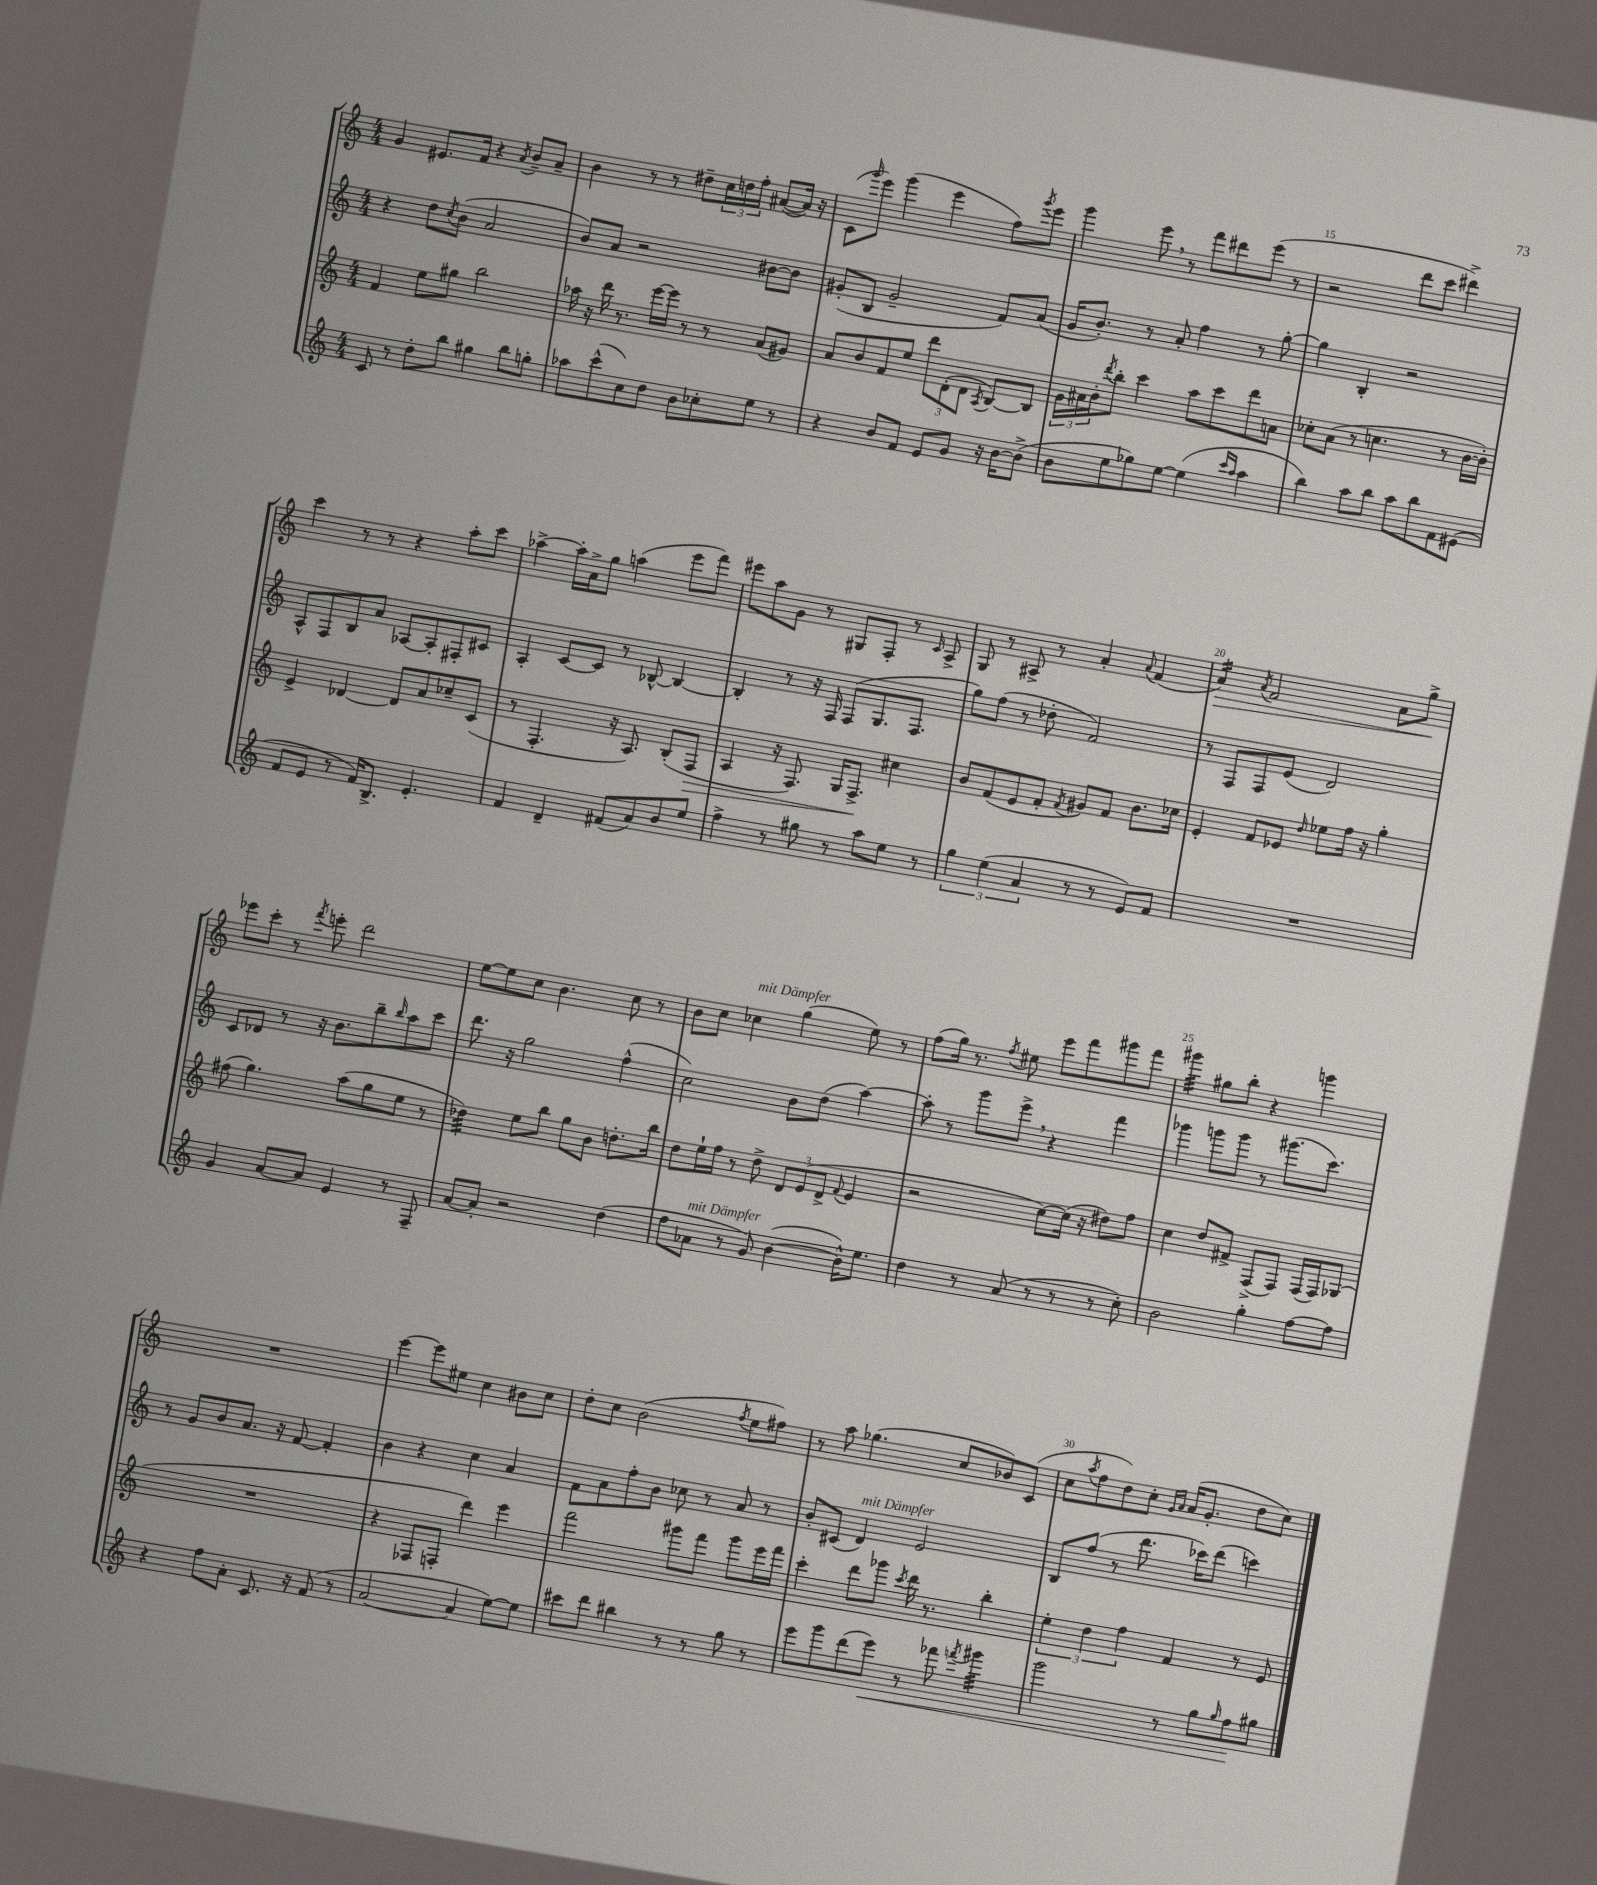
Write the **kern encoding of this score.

**kern	**kern	**kern	**kern
*staff4	*staff3	*staff2	*staff1
*clefG2	*clefG2	*clefG2	*clefG2
*k[]	*k[]	*k[]	*k[]
*M4/4	*M4/4	*M4/4	*M4/4
8c	4f	4r	4g
8r	.	.	.
8dd'	8ee	8dd	8.e#
.	.	8qcc	.
8bb	8gg#	(8b	.
.	.	.	16f
4gg#	2bb	2a	4r
.	.	.	8qa
8bb	.	.	8b~
8gg'	.	.	8a~
=	=	=	=
8aa-	16aa-	8b)	4b
.	16r	.	.
(8ccc^^	16ddd	8a	.
.	8.r	.	.
8cc)	.	2r	8r
8dd	[16eee	.	8r
.	16eee]	.	.
8b	8r	.	8dd#~
8cc-'	8r	.	24cc
.	.	.	24dd
.	.	.	24ff'
8ee	(8a	[8b#	([8a#
8r	8g#)	8b#]	16a#])
.	.	.	16r
=	=	=	=
4r	8a	(8g#'	(8c
.	.	.	16qqggg
.	8b	8B	8eee)
8b	8f	2g#~	(4ggg
8f	8ee	.	.
8e	12ddd	.	4eee
.	(12d'	.	.
8g	.	.	.
.	12d	.	.
.	8qA	.	.
16r	[8B)	8f)	8ff)
[16b	.	.	.
.	.	.	8qggg
(8b^]	8B]	(8a	8eee
=	=	=	=
8b	24g	16g	4ggg
.	24a#	.	.
.	.	8.b')	.
.	24b'	.	.
.	8qddd	.	.
8ee	8bb'	.	.
8gg-)	4ccc	8r	8eee
[8ee	.	8a'	8r
(4ee]	8aa	4ff	8fff
.	8ccc	.	8ddd#
16qqccc	.	.	.
16qqaa	.	.	.
4aa	8ddd	8r	(8eee
.	8a	[8gg'	8r
=	=	=	=
4bb)	8cc-'	4gg]	2r
.	(8a	.	.
8aa	8r	4B'	.
8bb	4.cc	.	.
8aa	.	2r	8ddd
8bb	.	.	8ccc
8f	8r	.	4ddd#^)
(8e#	[16b	.	.
.	16b'])	.	.
=	=	=	=
8f	4e^	8A^^	4ccc
8e	.	8F	.
8r	[4d-	8B	8r
16f)	.	8a	8r
8.B^	.	.	.
.	8d-]	[8A-	4r
4.e'	8a	8A-']	.
.	8cc-~	8F#'	8aa'
.	(8c	8c#	8ccc
=	=	=	=
4f	8r	4A'	[4aa-^
.	4.F'	.	.
4d~	.	[8c	16aa-']
.	.	.	16a^
.	.	8c]	8gg
(8f#	16r	8r	(4aa
.	8.A)	.	.
8a)	.	[8B-^^	.
8b	(8B'	4B-_	8eee
8ee	8F	.	8fff)
=	=	=	=
4ff^	4A	4B-']	8eee#
.	.	.	8aa
8r	16r	8r	8g
.	8.F)	.	.
8gg#	.	16r	8r
.	.	16F	.
8r	16G	(8F	8G#
.	8.F^	.	.
8aa	.	8.G	8F'
8ee	4cc#	.	8r
.	.	8.F	.
.	.	.	16qqc
8r	.	.	8A^
=	=	=	=
6gg	8b	8gg)	8G
.	(8f	(8ff	8r
(6ee	.	.	.
.	8e	8r	8A#^
6a	.	.	.
.	8f'	8dd-'	8r
.	8qf	.	.
8r	8g#)	2f)	4a'
8r	8f	.	.
.	.	.	8qqa
8e)	8.b	.	(4f
8f	.	.	.
.	16cc-	.	.
=	=	=	=
1r	4e'	8r	4a)
.	.	8F	.
.	.	.	8qa
.	8f	8F	2f
.	8e-	(8e	.
.	16qqdd	.	.
.	8ee-	2d)	.
.	16ff	.	.
.	16r	.	.
.	4gg'	.	8a
.	.	.	8gg^
=	=	=	=
4g	(8ff#	8c	8eee-
.	4.gg)	8d-	8ccc'
[8a	.	8r	8r
.	.	.	8qfff
8a]	.	16r	8eee'
.	.	8.b	.
4e	(8aa	.	2ddd
.	8gg	8bb~	.
.	.	16qqbb	.
8r	8ee	8aa	.
8F~	8r	8ccc	.
=	=	=	=
[8a	4dd-)	8.ddd	[8ee
8a']	.	.	8ee]
.	.	16r	.
2r	8ee	2gg	8cc
.	8bb	.	4.b
.	8gg	.	.
.	8b	.	.
(4dd	8.dd'	(4ff^^	8cc
.	.	.	8r
.	16bb	.	.
=	=	=	=
8ff	8dd	2cc)	8b
8a-	16ee`	.	8cc
.	16ff	.	.
8r	8r	.	4cc-
8g)	8dd^	.	.
([4b	12d	8b	(4gg
.	(12e	.	.
.	.	(8dd	.
.	12d^	.	.
.	8qqf	.	.
16b^^])	4e	[4aa)	8ee)
8.ee	.	.	.
.	.	.	8r
=	=	=	=
4dd	2r	8aa']	(8ff
.	.	8r	16gg)
.	.	.	8.r
8r	.	8ggg	.
.	.	.	8qff
(8a	.	8eee^	8ee#
8r	[8cc)	4r	8eee
8r	(16cc]	.	8fff
.	16r	.	.
8r	8dd#)	4fff	8ggg#
8cc')	8ff	.	8fff
=	=	=	=
2b	4cc	4ggg-	4ggg#
.	8dd	8ggg	8gg#
.	8f#^	8ggg	8bb'
4gg'	(8F^	8r	4r
.	8F)	(8.ggg#	.
[8ff	(16F	.	4ggg
.	16F)	8.ccc)	.
8ff]	(8G-	.	.
=	=	=	=
4r	1r	8r	1r
.	.	8g	.
8ff	.	8b	.
8a'	.	8.a	.
8.c	.	.	.
.	.	16r	.
.	.	[8f	.
16r	.	.	.
(8f	.	4f']	.
8r	.	.	.
=	=	=	=
[2a	4r	4b	[4eee
.	8F-	4r	8eee]
.	8F'	.	8ee#
4a]	4ddd)	4cc	4cc
[8ee)	4eee	4a	8b#
8ee]	.	.	8cc
=	=	=	=
8ccc#	2fff	8f	8dd'
8ddd	.	8a	8cc
4bb#	.	8ff'	(2b
.	.	8b	.
8r	8ggg#	8cc-	.
8r	8fff	8r	.
.	.	.	8qff
8gg	8ggg#	8a	8ee
8r	16eee	8r	8ff#)
.	16fff	.	.
=	=	=	=
8eee	4ccc'	8b'	8r
8ggg	.	(8c#	8aa
(8ddd	8ddd	4d)	(4.gg-
8eee)	8ggg-	.	.
.	8qccc	.	.
8r	16ddd	2e	.
.	8.r	.	.
8fff-	.	.	8cc
8qfff	.	.	.
4ggg#	4bb'	.	8b-)
.	.	.	(8c
=	=	=	=
2ggg	6ee'	8B	8cc
.	.	.	8qaa
.	.	(8ff	8ff
.	6dd	.	.
.	.	8r	8dd)
.	6ff	.	.
.	.	8.ddd	8cc'
.	.	.	16qqg
.	.	.	16qqa
8r	4f	.	(16a
.	.	16ccc-)	8.g'
8gg	.	(8ddd	.
16qqgg	.	.	.
8ff	8r	4ccc)	8dd
8gg#	8e	.	8cc)
==	==	==	==
*-	*-	*-	*-
